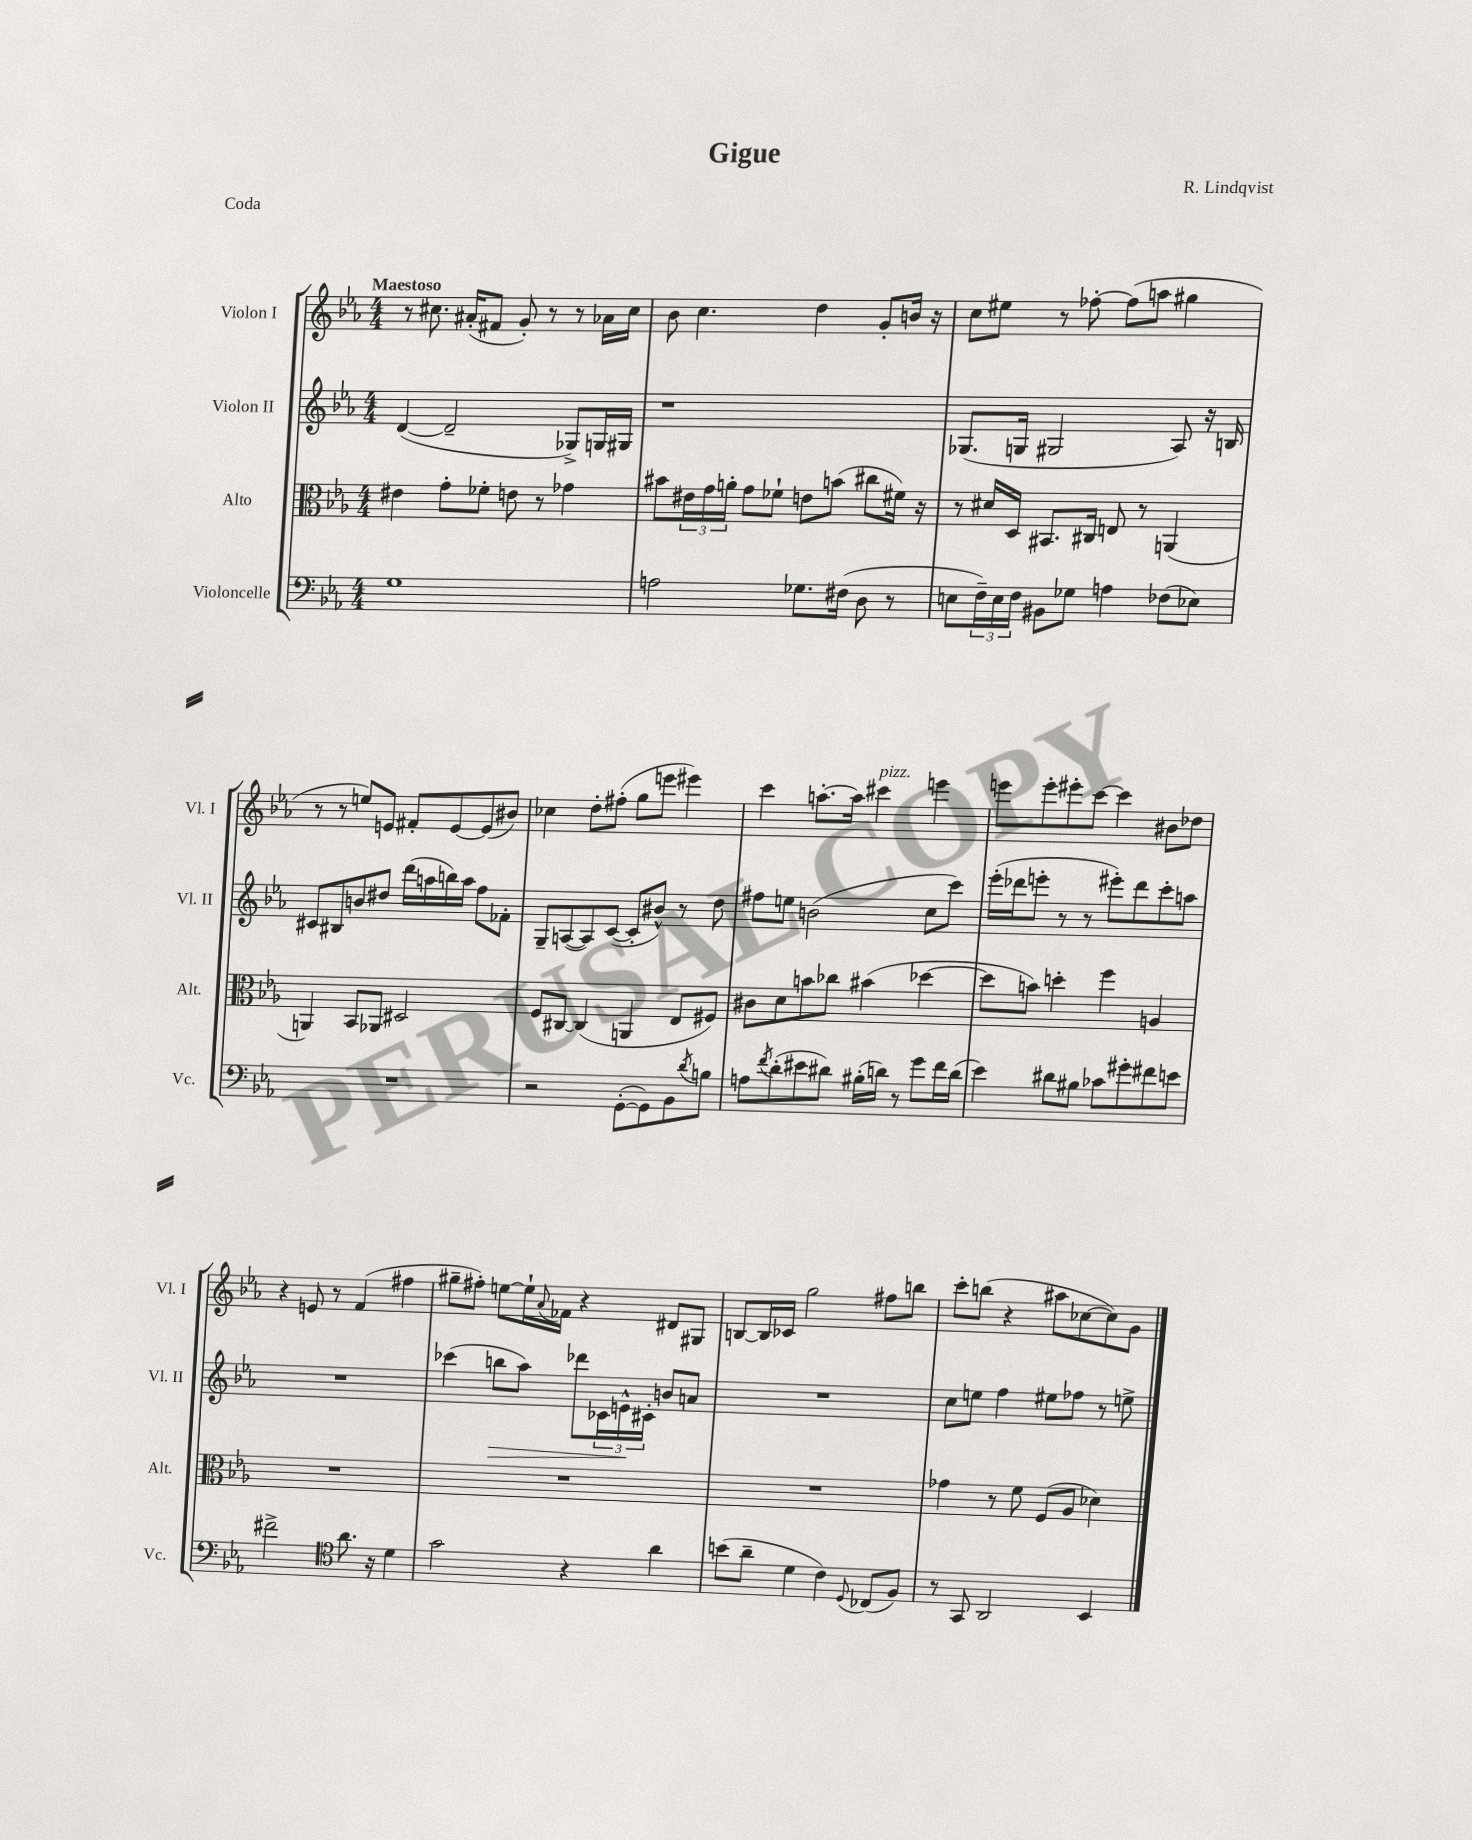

**kern	**kern	**kern	**kern
*staff4	*staff3	*staff2	*staff1
*clefF4	*clefC3	*clefG2	*clefG2
*k[b-e-a-]	*k[b-e-a-]	*k[b-e-a-]	*k[b-e-a-]
*M4/4	*M4/4	*M4/4	*M4/4
1G	4e#	([4d	8r
.	.	.	8.cc#
.	8g'	2d~]	.
.	.	.	(16a#'
.	8f-'	.	8f#
.	8e	.	8g')
.	8r	.	8r
.	4g-	8G-^)	8r
.	.	16G	16a-
.	.	16G#	16cc#
=	=	=	=
2A	8b#	1r	8b-
.	24e#	.	4.cc
.	24g	.	.
.	24a'	.	.
.	8g	.	.
.	8f-`	.	.
8.G-	8e	.	4dd
.	(8b	.	.
(16F#	.	.	.
8D	8cc#	.	8g'
8r	16f#)	.	16b
.	16r	.	16r
=	=	=	=
8E	8r	(8.G-	8cc
24F~)	16d#	.	8ee#
24E	.	.	.
.	16D	16G	.
24F	.	.	.
8BB#	8.BB#	2G#	8r
8G-	.	.	[8ff-'
.	16C#	.	.
4A	8E	.	(8ff-]
.	8r	.	8aa
(8F-	(4AA	8A-)	4gg#
8E-)	.	16r	.
.	.	16B	.
=	=	=	=
1r	4AA)	8c#	8r
.	.	8B#	8r
.	8BB-	8b	8ee)
.	8AA-	8dd#	8e
.	2D#	(16ddd	8f#'
.	.	16aa	.
.	.	16bb)	[8e
.	.	16aa	.
.	.	8ff	(8e]
.	.	8f-'	8b#)
=	=	=	=
2r	8F	8G~	4cc-
.	[8C#	([8A	.
.	(4C#]	8A])	8dd'
.	.	([8c	(8ff#'
([8GG'	4AA	8c']	8gg
8GG])	.	8b#^^)	8eee
8BB-	8E-	8r	4eee#)
8qd	.	.	.
8B	8F#)	8dd	.
=	=	=	=
8A	8c#	8ff#	4ccc
8qf	.	.	.
(8d'	8d	8ee	.
8e#	8b	(2b	[8.aa'
8d#)	8cc-	.	.
.	.	.	16aa]
(16B#'	(4b#	.	4ccc#
16d)	.	.	.
8r	.	.	.
8g	[4dd-	8cc	4eee
16f	.	8ccc)	.
(16d	.	.	.
=	=	=	=
4e-)	8dd-]	(16eee-'	8eee
.	.	16ddd-	.
.	8b)	8eee'	8eee'
8d#	4dd'	8r	8eee#'
8B#	.	8r	[8ccc
8c-	4ff	8eee#')	4ccc]
8g#'	.	8ddd-	.
8f#	4A	8ccc'	8b#
8e	.	8aa	8dd-
=	=	=	=
2f#^	1r	1r	4r
.	.	.	8e
.	.	.	8r
*clefC4	*	*	*
8.a-	.	.	(4f
16r	.	.	.
4d	.	.	4ff#
=	=	=	=
2g	1r	(4ccc-	8gg#~
.	.	.	8ff#')
.	.	8bb	[8ee
.	.	8aa-)	16ee`]
.	.	.	8qqa-
.	.	.	16f-
4r	.	8ddd-	4r
.	.	24c-	.
.	.	24e^^	.
.	.	24c#'	.
4a-	.	8b	8d#
.	.	8a	8G#
=	=	=	=
(8b	1r	1r	[8B
8a-~	.	.	16B]
.	.	.	16c-
4d	.	.	2gg
4c)	.	.	.
8qqD	.	.	.
(8C-	.	.	8ff#
8F)	.	.	8bb
=	=	=	=
8r	4g-	8cc	8ccc'
8GG	.	8ee	(8bb
2AA-	8r	4ff	4r
.	8f	.	.
.	(8F	8ee#	8aa#
.	8A-	8ff-	[8cc-
4BB-	4d-)	8r	8cc-])
.	.	8ee^	8g
==	==	==	==
*-	*-	*-	*-
